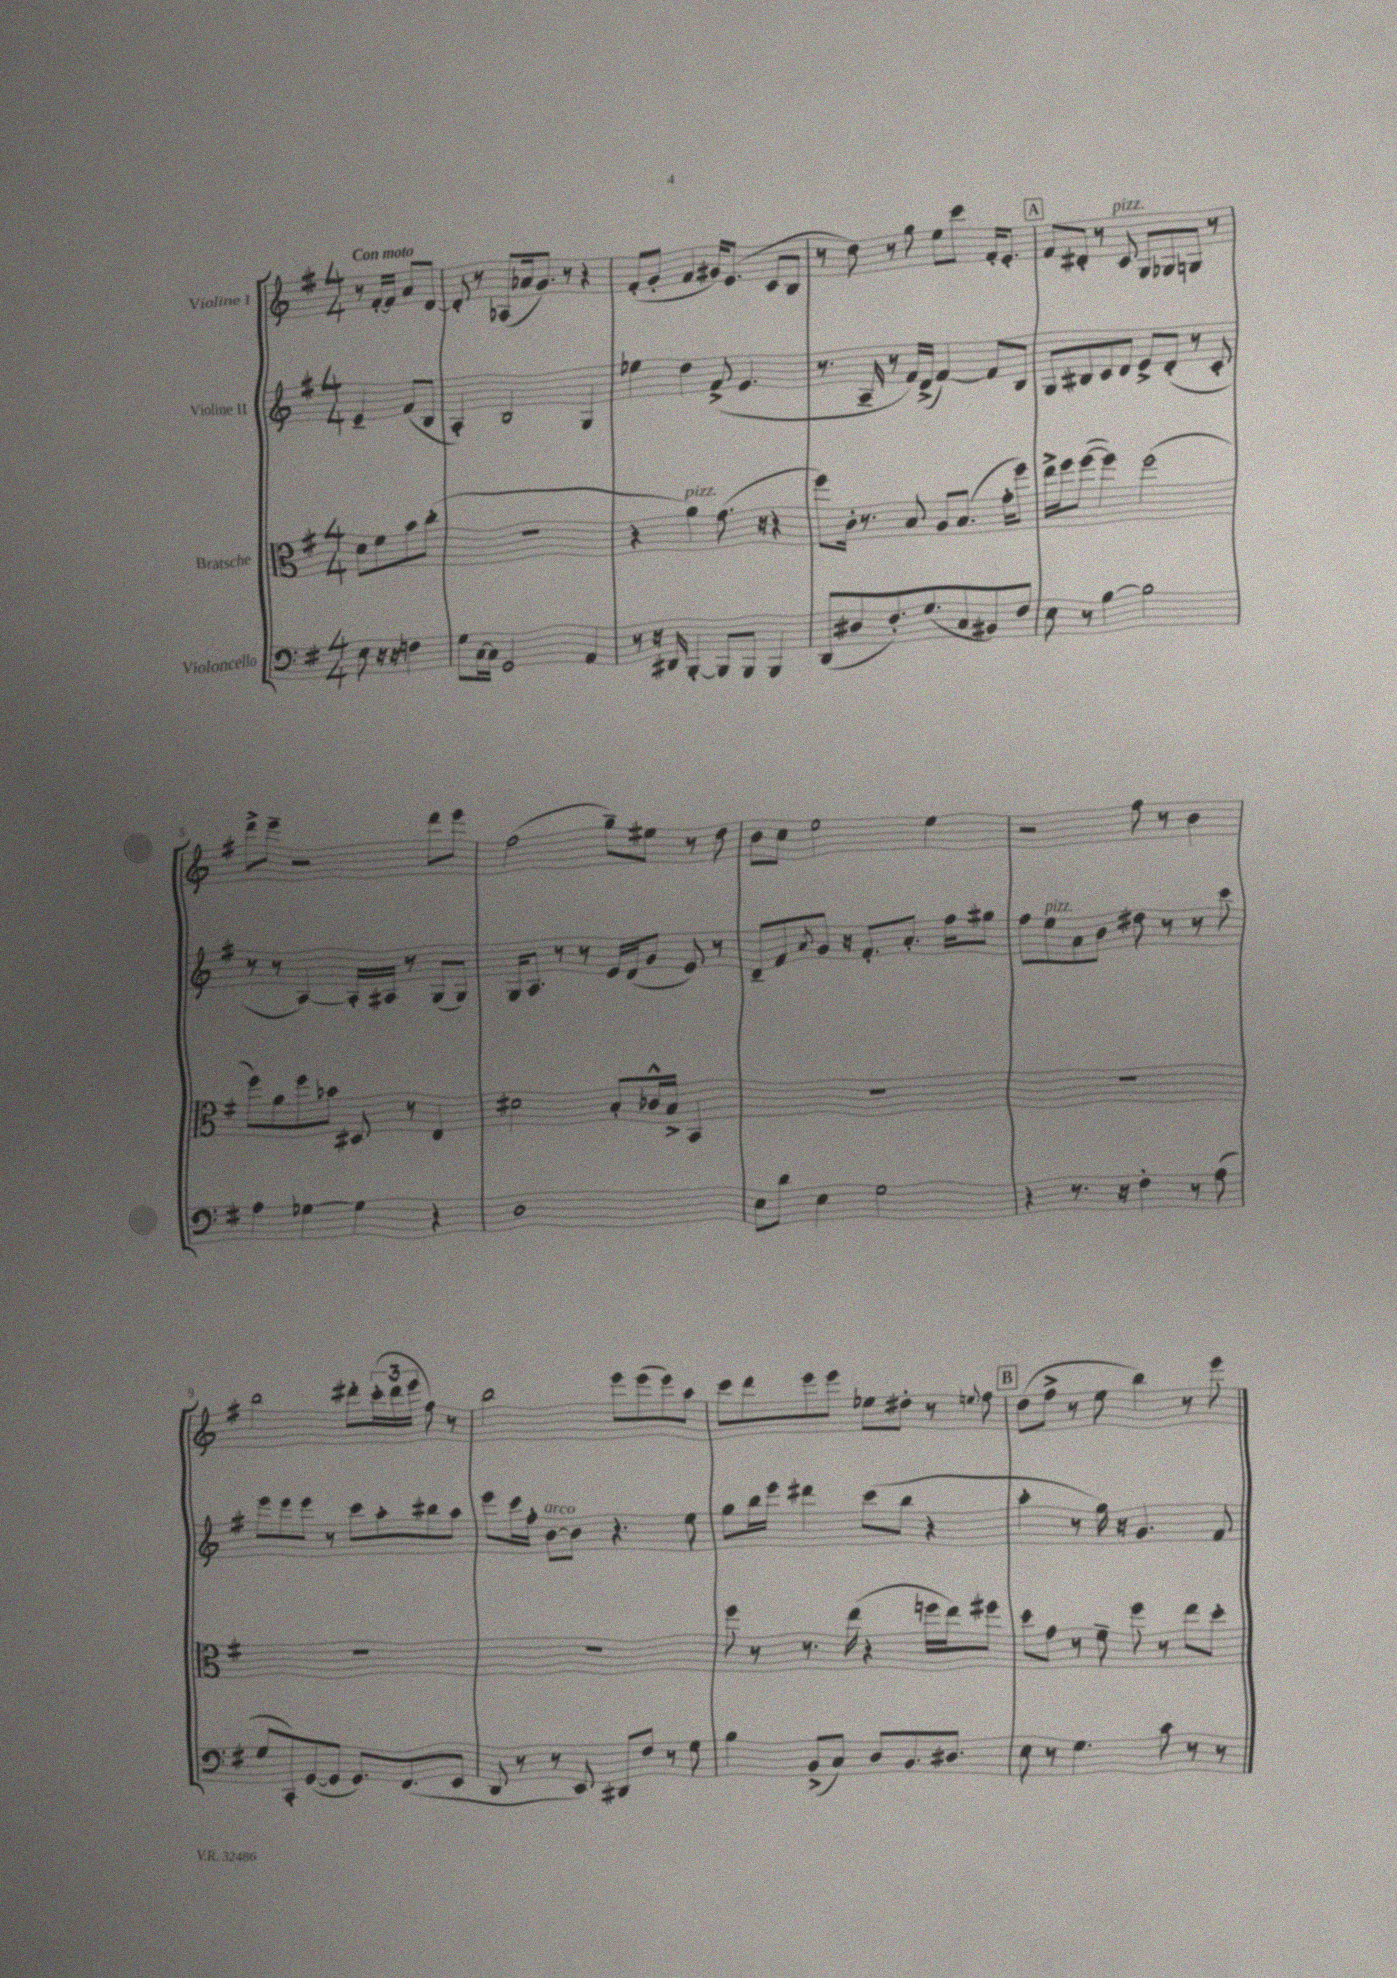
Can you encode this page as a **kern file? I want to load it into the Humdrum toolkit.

**kern	**kern	**kern	**kern
*staff4	*staff3	*staff2	*staff1
*clefF4	*clefC3	*clefG2	*clefG2
*k[f#]	*k[f#]	*k[f#]	*k[f#]
*M4/4	*M4/4	*M4/4	*M4/4
8E\	8d\L	4e~/	8r
16r	8f#\	.	[16f#'/LL
16r	.	.	16f#/]JJ
4F\	8b\	(8f#/L	8a/L
.	(8cc'\J	8B/J	[8d/J
=	=	=	=
8G\L	1r	4A'/)	8d'/]
[16C\L	.	.	8r
16C\]JJ	.	.	.
2GG/	.	2B/	(8A-/L
.	.	.	16a-/k
.	.	.	8.g/J)
.	.	.	8r
4AA/	.	4G/	4r
=	=	=	=
8r	4r	4ee-\	(8f#'/L
16r	.	.	8g'/J
16DD#/	.	.	.
[4BBB'/	4a\)	4dd\	4f#/
8BBB/]L	(8.g\	(8f#^/	16g#/LK)
.	.	.	(8.e/J
8BBB/J	.	4.e/	.
.	16r	.	.
4BBB/	4r	.	8c/L
.	.	.	8B/J
=	=	=	=
(8DD/L	8ff#\L)	8.r	8r
8D#/	16c'\Jk	.	8dd\)
.	8.r	16A~/	.
8.F#'/)	.	8r	8r
.	8B/	16f#/LL)	8gg\
(8.G/	.	(16d^/JJ	.
.	8A/L	[4f#/)	8ee\L
8C/	(8.B/J	.	8ccc\J
8BB#/)	.	8f#/]L	16f#'/LK
.	16g'\LK	.	8.e'/J
8F#/J	8ff#\J)	8B/J	.
=	=	=	=
8E\	16ee^\LL	8G/L	8f#/L
.	16ff#\J	.	.
8r	([8ff#\J	8B#/	8d#'/J
[4B\	4ff#\])	8c/	8r
.	.	8d/J	8c/
2B\]	(2ff#\	8e^/L	8G/L
.	.	(8d'/J	8G-/
.	.	8r	8G/J
.	.	8c'/	8r
=	=	=	=
4A\	8ff#\L)	8r	8ddd^\L
.	8a\	8r	8eee~\J
[4G-\	8ff#\	[4A/)	2r
.	8b-\J	.	.
4G-\]	8D#/	16A'/]LL	.
.	.	16A#/JJ	.
.	8r	8r	.
4r	4E/	(8G/L	8ddd\L
.	.	8G/J)	8eee\J
=	=	=	=
1D	2d#\	16G/LK	(2ff#\
.	.	8.A/J	.
.	.	8r	.
.	.	8r	.
.	8B'/L	16e/LL	8gg~\L)
.	.	(16d/J	.
.	16c-^^/L	8g/J	8ee#\J
.	16B^/JJ	.	.
.	4BB/	8e/)	8r
.	.	8r	8dd\
=	=	=	=
8E\L	1r	8d~/L	8b\L
8d\J	.	8f#/	8cc\J
.	.	8qa/	.
4E\	.	8g/J	2ee\
.	.	16r	.
.	.	8.f#'/L	.
2G\	.	.	.
.	.	8.a'/J	.
.	.	.	4ee\
.	.	16ff#\LK	.
.	.	8gg#\J	.
=	=	=	=
4r	1r	8ff#\L	2r
.	.	8ee\	.
8.r	.	8a\	.
.	.	8b\J	.
16r	.	.	.
4F#'\	.	8dd#\	8ff#\
.	.	8r	8r
8r	.	8r	4b\
(8A\	.	8ccc\	.
=	=	=	=
8G/L	1r	8eee\L	2bb\
8CC'/)	.	8eee\	.
([8GG/	.	8eee\J	.
8GG/]J	.	8r	.
8.GG/L)	.	8ccc\L	8ddd#'\L
.	.	8aa'\	(24ccc'\L
.	.	.	24ddd#\
(8.FF#/	.	.	.
.	.	.	24eee\JJ
.	.	8bb#\	8ff#\)
8EE/J	.	8aa\J	8r
=	=	=	=
8DD/	1r	8eee\L	2bb\
8r	.	16ccc\L	.
.	.	16ff#'\JJ	.
8r	.	[8b\L	.
8EE/)	.	8b\]J	.
8DD#/L	.	4.r	8eee\L
8F#/J	.	.	(8eee\
8r	.	.	8eee\)
8G\	.	8ee\	8aa\J
=	=	=	=
4B\	8ff#\	8gg\L	8ccc\L
.	8r	16bb\L	8ddd\
.	.	16eee\JJ	.
(8BB^/L	8.r	4ddd#\	8eee\
8C/J)	.	.	8eee\J
.	(16ee\	.	.
8D/L	4r	(8ccc\L	8ee-\L
8.BB/	.	8bb\J	8dd#'\J
.	16ff\LL	4r	8r
8.D#/J	16ee\J)	.	.
.	.	.	8qqee/
.	8ff#\J	.	8ff#\
=	=	=	=
8E\	8dd\L	4aa'\	(8dd\L
8r	8g\J	.	8ff#^\J
4.G\	8r	8r	8r
.	8f#~\	16gg\)	8ee\
.	.	16r	.
.	8ff#\	4.g/	4bb\)
8c\	8r	.	.
8r	8ee\L	.	8r
8r	8dd'\J	8f#/	8eee\
==	==	==	==
*-	*-	*-	*-
